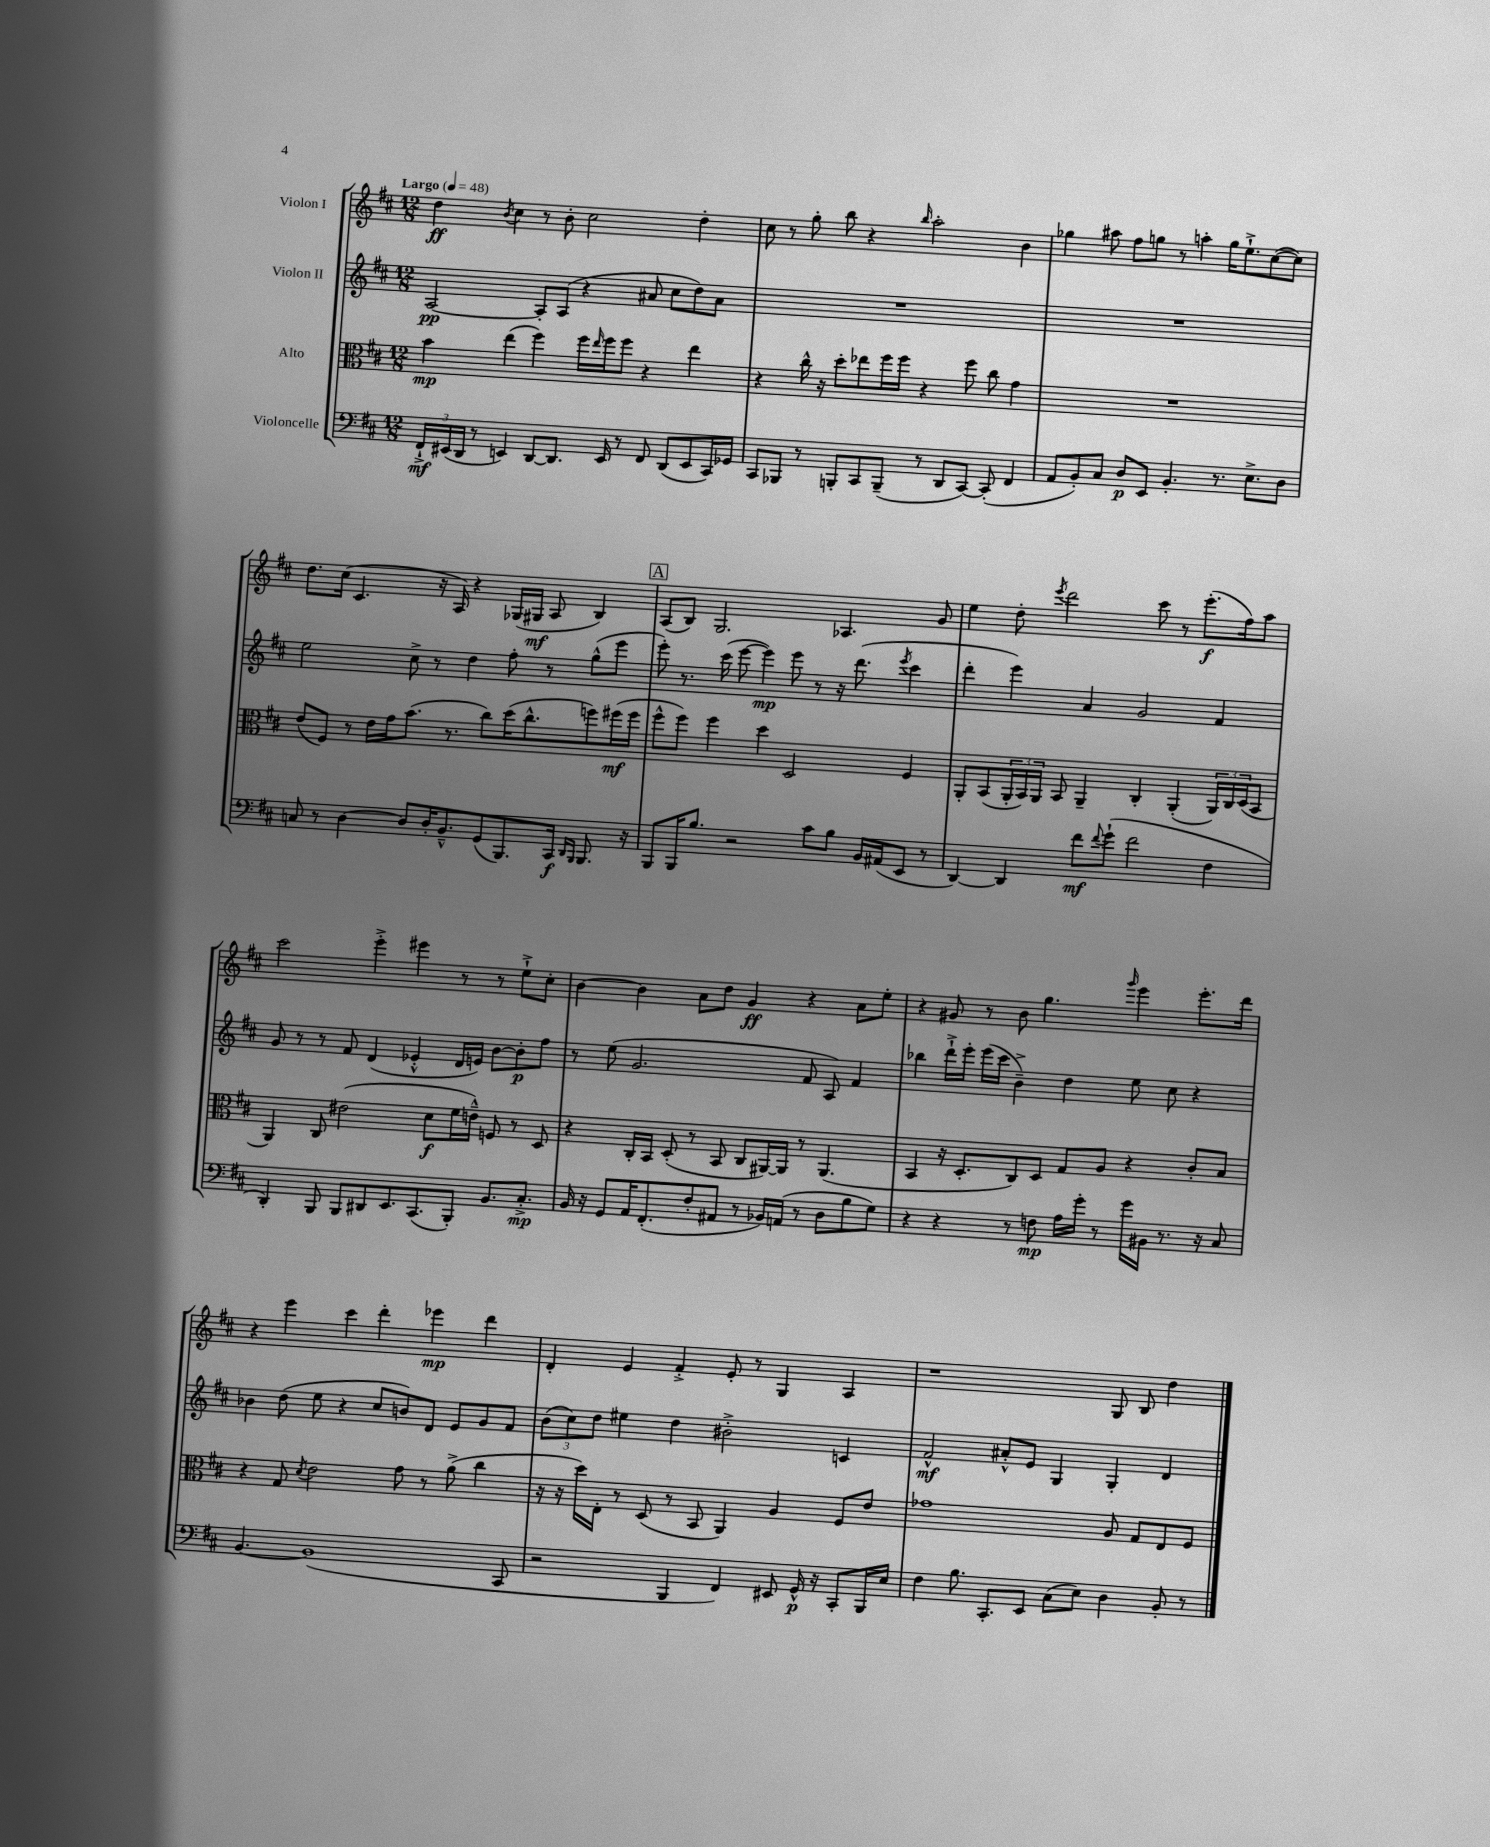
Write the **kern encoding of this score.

**kern	**dynam	**kern	**dynam	**kern	**dynam	**kern	**dynam
*part4	*part4	*part3	*part3	*part2	*part2	*part1	*part1
*staff4	*staff4	*staff3	*staff3	*staff2	*staff2	*staff1	*staff1
*I"Violoncelle	*	*I"Alto	*	*I"Violon II	*	*I"Violon I	*
*clefF4	*	*clefC3	*	*clefG2	*	*clefG2	*
*k[f#c#]	*	*k[f#c#]	*	*k[f#c#]	*	*k[f#c#]	*
*M12/8	*	*M12/8	*	*M12/8	*	*M12/8	*
*MM48	*	*MM48	*	*MM48	*	*MM48	*
=1	=1	=1	=1	=1	=1	=1	=1
!	!	!	!	!	!	!LO:TX:a:B:t=Largo	!
24FF#`^/LL	mf	4b\	mp	[2A/	pp	4dd\	ff
(24EE#X/	.	.	.	.	.	.	.
24DD/JJ	.	.	.	.	.	.	.
8r	.	.	.	.	.	.	.
.	.	.	.	.	.	8qb/	.
4EEn/)	.	(4ee\	.	.	.	4cc#\	.
[8DD/L	.	4ff#\)	.	8A'/L]	.	8r	.
8.DD/J]	.	.	.	(8A/J	.	8b'\	.
.	.	16ff#\LL	.	4r	.	2cc#\	.
.	.	16qqee/	.	.	.	.	.
16EE/	.	16ff#\J	.	.	.	.	.
8r	.	8ff#\J	.	.	.	.	.
8FF#/	.	4r	.	8a#X/	.	.	.
(8DD/L	.	.	.	8cc#\L	.	.	.
8EE/	.	4ee\	.	8dd\)	.	4dd'\	.
16CC#/L)	.	.	.	8a#\J	.	.	.
16GG-X/JJ	.	.	.	.	.	.	.
=2	=2	=2	=2	=2	=2	=2	=2
8CC#/L	.	4r	.	1.r	.	8cc#\	.
8BBB-X/J	.	.	.	.	.	8r	.
8r	.	16cc#^^\	.	.	.	8gg'\	.
.	.	16r	.	.	.	.	.
8BBBn'/L	.	8dd'\L	.	.	.	8bb\	.
8CC#/	.	8ee-X\	.	.	.	4r	.
(8BBB~/J	.	16ff#\L	.	.	.	.	.
.	.	16ff#\JJ	.	.	.	.	.
.	.	.	.	.	.	16qqbb/	.
8r	.	4r	.	.	.	2aa'\	.
8DD/L	.	.	.	.	.	.	.
[8CC#/J)	.	8ff#\	.	.	.	.	.
(8CC#'/]	.	8cc#\	.	.	.	.	.
4FF#/	.	4g\	.	.	.	4b\	.
=3	=3	=3	=3	=3	=3	=3	=3
8AA/L	.	1.r	.	1.r	.	4gg-X\	.
8BB'/)	.	.	.	.	.	.	.
8C#/J	.	.	.	.	.	8aa#X\	.
8D/L	p	.	.	.	.	8ff#\L	.
8EE/J	.	.	.	.	.	8ggn\J	.
4.BB'/	.	.	.	.	.	8r	.
.	.	.	.	.	.	4aan'\	.
8.r	.	.	.	.	.	16gg\KL	.
.	.	.	.	.	.	8.ee`^\	.
8.E^\L	.	.	.	.	.	.	.
.	.	.	.	.	.	([8cc#\	.
8D\J	.	.	.	.	.	8cc#\J])	.
!!LO:LB:g=z
=4	=4	=4	=4	=4	=4	=4	=4
8Cn/	.	(8e/L	.	2ee\	.	8.dd\L	.
8r	.	8F#/J)	.	.	.	.	.
.	.	.	.	.	.	(16cc#\Jk	.
[4D\	.	8r	.	.	.	4.c#/	.
.	.	16e\LL	.	.	.	.	.
.	.	16g\J	.	.	.	.	.
8D/L]	.	(8.b\J	.	8cc#^\	.	.	.
16D'/K	.	.	.	8r	.	16r	.
8.BB~^^/	.	8.r	.	.	.	16A/)	.
.	.	.	.	4dd\	.	4r	.
(8GG/	.	8cc#\L)	.	.	.	.	.
8.BBB/)	.	(16dd\K	.	8ff#'\	.	(16G-X/LL	.
.	.	8.cc#^^\	.	.	.	16G#X/JJ	mf
.	.	.	.	8r	.	8A/	.
16CC#/Jk	f	.	.	.	.	.	.
16qqDD/LL	.	.	.	.	.	.	.
16qqBBB/JJ	.	.	.	.	.	.	.
8.BBB/	.	8ffn\)	.	(8gg^^\L	.	4B/)	.
.	.	(16ff#X\L	mf	8eee\J	.	.	.
16r	.	16ff#\JJ	.	.	.	.	.
!!LO:REH:place=s1:t=A
=5	=5	=5	=5	=5	=5	=5	=5
8BBB/L	.	8ff#^^\L	.	8eee'\)	.	(8A/L	.
16BBB/K	.	8ff#\J)	.	8.r	.	8B/J)	.
8.B/J	.	.	.	.	.	.	.
.	.	4ff#\	.	.	.	2.G/	.
.	.	.	.	(16ccc#\	.	.	.
2r	.	.	.	[8eee\	.	.	.
.	.	4dd\	.	4eee\])	mp	.	.
.	.	2D/	.	8eee\	.	.	.
8c#\L	.	.	.	8r	.	.	.
8B\J	.	.	.	16r	.	4.A-X/	.
.	.	.	.	(8.ddd\	.	.	.
16BB/LL	.	.	.	.	.	.	.
(16AA#X/J	.	.	.	.	.	.	.
.	.	.	.	8qeee/	.	.	.
8EE/J	.	4F#/	.	4ccc#\	.	.	.
8r	.	.	.	.	.	8g/	.
=6	=6	=6	=6	=6	=6	=6	=6
[4DD/)	.	8AA'/L	.	4ddd'\	.	4ee\	.
.	.	(8BB/	.	.	.	.	.
4DD/]	.	24AA'/L	.	4eee\)	.	8dd'\	.
.	.	24BB/)	.	.	.	.	.
.	.	24AA/JJ	.	.	.	.	.
.	.	.	.	.	.	8qeee/	.
.	.	8BB/	.	.	.	2ddd\	.
8f#\L	mf	4AA~/	.	4a/	.	.	.
8qqf#/	.	.	.	.	.	.	.
(8g`\J	.	.	.	.	.	.	.
2f#\	.	4C#'/	.	2g/	.	.	.
.	.	.	.	.	.	8ccc#\	.
.	.	(4AA'/	.	.	.	8r	.
.	.	.	.	.	.	(8.eee'\L	f
4F#\	.	24AA/LL)	.	4f#/	.	.	.
.	.	24C#/	.	.	.	.	.
.	.	.	.	.	.	16ff#\k)	.
.	.	(24D/J	.	.	.	.	.
.	.	8BB/J	.	.	.	8aa\J	.
!!LO:LB:g=z
=7	=7	=7	=7	=7	=7	=7	=7
4DD'/)	.	4AA/)	.	8g/	.	2ccc#\	.
.	.	.	.	8r	.	.	.
8BBB/	.	8C#/	.	8r	.	.	.
8BBB/L	.	(2e#X\	.	8f#/	.	.	.
8DD#X/	.	.	.	(4d/	.	4eee'^\	.
8.EE/	.	.	.	.	.	.	.
.	.	.	.	4e-X'^^/	.	4eee#X\	.
(8.CC#/	.	.	.	.	.	.	.
.	.	8d\L	f	.	.	.	.
8BBB'/J)	.	16f#\L	.	16d/LL	.	8r	.
.	.	16en~^^\JJ)	.	16en/JJ)	.	.	.
8.BB/L	.	8Fn/	.	[8b\L	.	8r	.
.	.	8r	.	8b'\]	p	8ee`^\L	.
8.C#'^/J	mp	.	.	.	.	.	.
.	.	8D/	.	8ff#\J	.	8cc#'\J	.
=8	=8	=8	=8	=8	=8	=8	=8
16BB/	.	4r	.	8r	.	[4b\	.
16r	.	.	.	.	.	.	.
8GG/L	.	.	.	(8ee\	.	.	.
16AA/K	.	16C#'/LL	.	2.g/	.	4b\]	.
(8.FF#'/	.	16BB/JJ	.	.	.	.	.
.	.	(8D'/	.	.	.	.	.
8F#'/	.	8r	.	.	.	8a\L	.
8AA#X/J	.	8BB/	.	.	.	8dd\J	.
8r	.	8C#/L	.	.	.	4g/	ff
16BB-X/LL)	.	[16AA#X/L)	.	.	.	.	.
(16AAn/JJ	.	16AA#/JJ]	.	.	.	.	.
8r	.	8r	.	8f#/	.	4r	.
8D\L	.	(4.AA#/	.	8A/)	.	.	.
8B\	.	.	.	4f#/	.	8a\L	.
8G\J)	.	.	.	.	.	8ee'\J	.
=9	=9	=9	=9	=9	=9	=9	=9
4r	.	4BB/	.	4bb-X\	.	4r	.
4r	.	16r	.	16ddd`^\LL	.	8g#X/	.
.	.	8.D'/L	.	16eee'\JJ	.	.	.
.	.	.	.	(16eee\LL	.	8r	.
.	.	.	.	16ccc#\JJ	.	.	.
8r	.	8C#/)	.	4b~^\)	.	8b\	.
8Fn\	mp	8D/J	.	.	.	4.gg\	.
16A\LL	.	8G/L	.	4dd\	.	.	.
16g'\JJ	.	.	.	.	.	.	.
8r	.	8A/J	.	.	.	.	.
.	.	.	.	.	.	16qqggg/	.
16g\LL	.	4r	.	8ee\	.	4eee\	.
16BB#X\JJ	.	.	.	.	.	.	.
8.r	.	.	.	8cc#\	.	.	.
.	.	8c#'/L	.	4r	.	8.eee'\L	.
16r	.	.	.	.	.	.	.
8C#/	.	8B/J	.	.	.	.	.
.	.	.	.	.	.	16ddd\Jk	.
!!LO:LB:g=z
=10	=10	=10	=10	=10	=10	=10	=10
[4.BB/	.	4r	.	4b-X\	.	4r	.
.	.	8G/	.	(8dd\	.	4eee\	.
.	.	8qd/	.	.	.	.	.
(1BB]	.	2e\	.	8ee\	.	.	.
.	.	.	.	4r	.	4ccc#\	.
.	.	.	.	8cc#/L	.	4ddd'\	.
.	.	8g\	.	8bn/)	.	.	.
.	.	8r	.	8d/J	.	4eee-X\	mp
.	.	(8a^\	.	8e/L	.	.	.
.	.	4cc#\	.	8g/	.	4ddd\	.
8CC#/	.	.	.	8f#/J	.	.	.
=11	=11	=11	=11	=11	=11	=11	=11
2r	.	16r	.	(12b\L	.	4d'/	.
.	.	16r	.	.	.	.	.
.	.	.	.	12cc#\)	.	.	.
.	.	16dd\LL)	.	.	.	.	.
.	.	.	.	12dd\J	.	.	.
.	.	16E'\JJ	.	.	.	.	.
.	.	8r	.	4ee#X\	.	4e/	.
.	.	(8D/	.	.	.	.	.
4BBB/	.	8r	.	4dd\	.	4f#'^/	.
.	.	8BB/	.	.	.	.	.
4FF#/)	.	4AA/)	.	2b#X'^\	.	8e'/	.
.	.	.	.	.	.	8r	.
8EE#X/	.	4A/	.	.	.	4G/	.
16GG^^/	p	.	.	.	.	.	.
16r	.	.	.	.	.	.	.
8CC#'/L	.	8F#/L	.	4cn/	.	4A/	.
16BBB/L	.	8e/J	.	.	.	.	.
16E/JJ	.	.	.	.	.	.	.
=12	=12	=12	=12	=12	=12	=12	=12
4F#\	.	1g-X	.	2f#^^/	mf	1r	.
8.B\	.	.	.	.	.	.	.
8.CC#'/L	.	.	.	.	.	.	.
.	.	.	.	8a#X'^^/L	.	.	.
8EE/J	.	.	.	8e/J	.	.	.
(8C#\L	.	.	.	4G/	.	.	.
8E\J)	.	.	.	.	.	.	.
4D\	.	8A/	.	4G'/	.	8G/	.
.	.	8G/L	.	.	.	8B/	.
8BB'/	.	8E/	.	4d/	.	4dd\	.
8r	.	8F#/J	.	.	.	.	.
==	==	==	==	==	==	==	==
*-	*-	*-	*-	*-	*-	*-	*-
